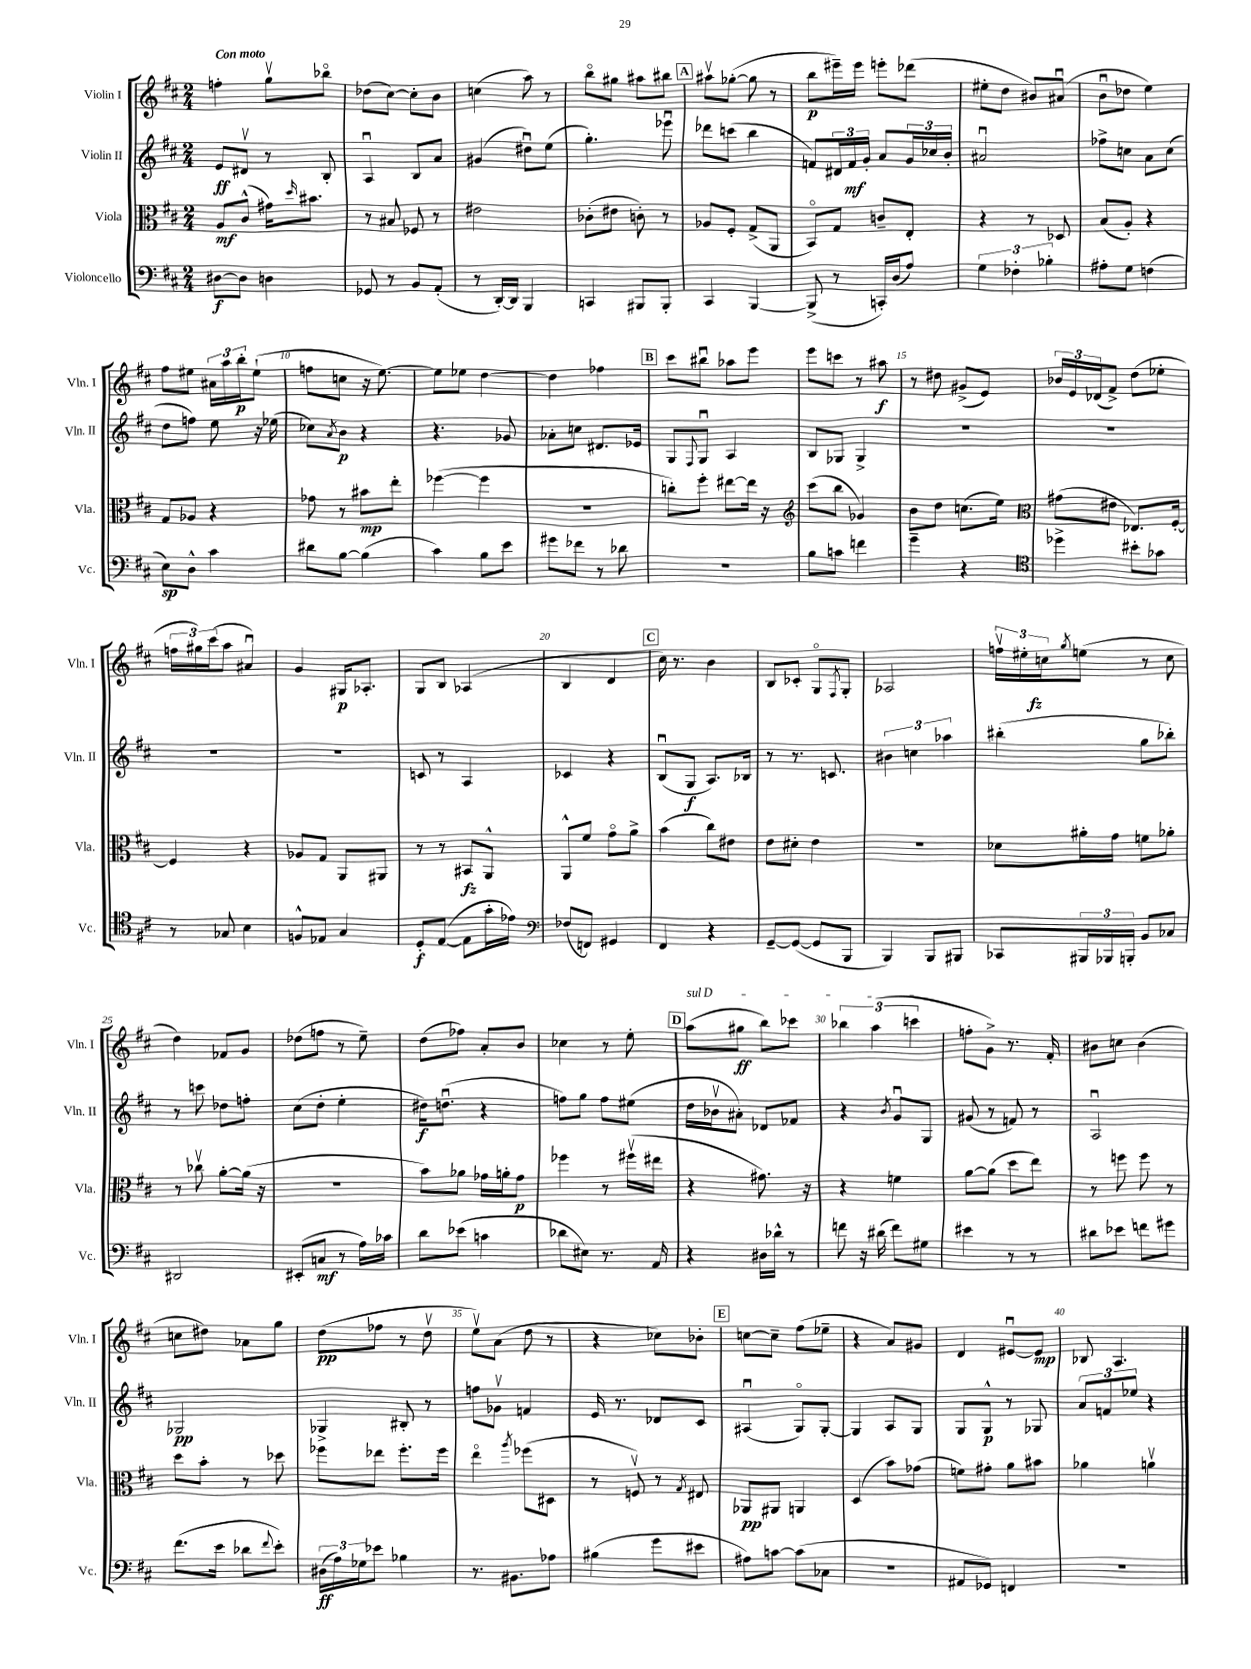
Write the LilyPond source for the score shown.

<<
\new StaffGroup <<
\new Staff = "s0" \with { instrumentName = "Violin I" shortInstrumentName = "Vln. I" } {
    \clef treble \key d \major \numericTimeSignature \time 2/4 \tempo "Con moto"
    f''4-. g''8\upbow bes''8\flageolet |
    des''8( cis''8~) cis''8-. b'8 |
    c''4( a''8) r8 |
    b''8\flageolet gis''8 ais''8 bis''8 |
    \mark \markup { \box "A" } ais''8\upbow ges''8~-.( ges''8 r8 |
    b''8\p eis'''16--) eis'''16 e'''8-. des'''8( |
    eis''8-. d''8 bis'8) ais'8\downbow( |
    b'8\downbow des''8 e''4) |
    fis''8 eis''8 \tuplet 3/2 { ais'16 a''16 b''16-.\p } eis''8-!( |
    f''8 c''8 r16 e''8.~) |
    e''8 ees''8 d''4~ |
    d''4 fes''4 |
    \mark \markup { \box "B" } cis'''8 bis''8\downbow aes''8 e'''8 |
    e'''8 c'''8 r8 ais''8\f |
    r8 dis''8 gis'8->( e'8) |
    \tuplet 3/2 { bes'16 e'16 des'16( } fis'8->) d''8( ees''8-. |
    \tuplet 3/2 { f''16 gis''16) cis'''16( } a''8 ais'4\downbow) |
    g'4 gis16\p aes8.-. |
    g8 b8 aes4( |
    b4 d'4 |
    \mark \markup { \box "C" } cis''16) r8. b'4 |
    b8 ces'8-. g8\flageolet \acciaccatura { fis8 } g8-. |
    aes2 |
    \tuplet 3/2 { f''16\upbow eis''16-. c''16\fz } \acciaccatura { g''8 } e''8( r8 c''8 |
    d''4) fes'8 g'8 |
    des''8( f''8 r8 e''8--) |
    d''8( fes''8) a'8-. b'8 |
    ces''4 r8 e''8-. |
    \mark \markup { \box "D" } \once \override TextSpanner.bound-details.left.text = \markup { \italic "sul D" } a''8\startTextSpan( gis''8\ff b''8) ces'''8 |
    \tuplet 3/2 { bes''4 a''4( c'''4\stopTextSpan } |
    f''8-. g'8->) r8. fis'16-. |
    bis'8 c''8 bis'4( |
    c''8 dis''8) aes'8 g''8 |
    d''8\pp( fes''8 r8 d''8\upbow |
    e''8\upbow) a'8( d''8 r8 |
    r4 ces''8) bes'8-. |
    \mark \markup { \box "E" } c''8~ c''8-- fis''8( ees''8-- |
    r4 a'8) gis'8 |
    d'4 eis'8~\downbow eis'8\mp |
    bes8 a4. \bar "|." |
}
\new Staff = "s1" \with { instrumentName = "Violin II" shortInstrumentName = "Vln. II" } {
    \clef treble \key d \major \numericTimeSignature \time 2/4
    e'8\ff dis'8\upbow r8 b8-. |
    a4\downbow b8 a'8 |
    gis'4( dis''8\downbow) e''8( |
    g''4.-.) ees'''8\downbow |
    \mark \markup { \box "A" } des'''8 c'''8( b''4 |
    f'8) \tuplet 3/2 { dis'16 f'16\mf g'16-. } a'8 \tuplet 3/2 { g'16 ces''16 b'16-. } |
    ais'2\downbow |
    fes''8-> c''8 a'8 c''8( |
    d''8 f''8) e''8 r16 ees''16( |
    ces''8) \acciaccatura { a'8 } b'8\p r4 |
    r4. ges'8 |
    aes'8-. c''8 dis'8. ees'16 |
    \mark \markup { \box "B" } g8 \appoggiatura { fis8 } g8\downbow a4 |
    b8 ges8 ges4-> |
    R2 |
    R2 |
    R2 |
    R2 |
    c'8 r8 a4 |
    ces'4 r4 |
    \mark \markup { \box "C" } b8\downbow( g8\f a8.) bes16 |
    r8 r8. c'8. |
    \tuplet 3/2 { bis'4 c''4 aes''4 } |
    bis''4-.( g''8 bes''8-.) |
    r8 c'''8 des''8 f''8-. |
    cis''8( d''8-. e''4-. |
    dis''16\f) d''8.\downbow( r4 |
    f''8) g''8 f''8 eis''8( |
    \mark \markup { \box "D" } d''16 bes'16\upbow ais'8-.) des'8 fes'8 |
    r4 \acciaccatura { b'8 } g'8\downbow g8 |
    gis'8( r8 f'8) r8 |
    a2\downbow |
    ges2\pp |
    ges4-> bis8-. r8 |
    f''8 ges'8\upbow f'4 |
    e'16 r8. des'8 cis'8 |
    \mark \markup { \box "E" } ais4\downbow( g8\flageolet) g8~-. |
    g4 a8 g8 |
    g8 g8-^\p r8 ges8 |
    \tuplet 3/2 { a'8 f'8 ees''8 } r4 \bar "|." |
}
\new Staff = "s2" \with { instrumentName = "Viola" shortInstrumentName = "Vla." } {
    \clef alto \key d \major \numericTimeSignature \time 2/4
    a8\mf cis'8-^( gis'16) \grace { d''16 } bis'8. |
    r8 bis8 fes8 r8 |
    eis'2 |
    ces'8-.( eis'8 c'8-.) r8 |
    \mark \markup { \box "A" } aes8 fis8-. g8->( a,8 |
    b,8\flageolet) g8 c'8-- e8-. |
    r4 r8 des8 |
    b8( a8-.) r4 |
    g8 aes8 r4 |
    ges'8 r8 bis'8\mp e''8-. |
    fes''4~( fes''4 |
    R2 |
    \mark \markup { \box "B" } c''8-.) fis''8-. eis''8~ eis''16 r16 |
    \clef treble cis'''8( b''8 ges'4) |
    b'8 d''8 c''8.( e''16) |
    \clef alto gis'8( eis'8 ees8.) fis16~-. |
    fis4 r4 |
    aes8 g8 a,8 ais,8 |
    r8 r8 bis,8\fz a,8-^ |
    a,8-^ fis'8 g'8\flageolet a'8-> |
    \mark \markup { \box "C" } b'4( cis''8) eis'8 |
    e'8 dis'8-. e'4 |
    R2 |
    des'8 ais'16-. g'16 f'8 aes'8-. |
    r8 ces''8\upbow a'8~-. a'16( r16 |
    R2 |
    b'8) aes'8 ges'16 a'16-. ges'8\p |
    fes''4 r8 fis''16\upbow( eis''16 |
    \mark \markup { \box "D" } r4 gis'8.) r16 |
    r4 f'4 |
    a'8~ a'8( d''8 e''8) |
    r8 f''8 f''8 r8 |
    d''8 b'8-. r8 des''8 |
    fes''8 ees''8 fes''8.-. fes''16 |
    e''4\flageolet \acciaccatura { a''8 } fes''8( dis8 |
    r8 f8\upbow) r8 \acciaccatura { g8 } eis8 |
    \mark \markup { \box "E" } aes,8\pp ais,8 a,4 |
    d4( b'8) ges'8( |
    f'8) gis'8-. a'8 bis'8 |
    aes'4 a'4\upbow \bar "|." |
}
\new Staff = "s3" \with { instrumentName = "Violoncello" shortInstrumentName = "Vc." } {
    \clef bass \key d \major \numericTimeSignature \time 2/4
    dis8~\f dis8 d4 |
    ges,8 r8 b,8 a,8-.( |
    r8 d,16~-.) d,16 b,,4 |
    c,4 bis,,8 bis,,8-. |
    \mark \markup { \box "A" } cis,4 b,,4~ |
    b,,8->( r8 c,16-.) d16( a8) |
    \tuplet 3/2 { g4 fes4-. bes4-. } |
    ais8-. g8 f4( |
    e8\sp) d8-^ cis'4 |
    dis'8 b8~ b4( |
    cis'4) b8 e'8 |
    gis'8 fes'8 r8 des'8 |
    \mark \markup { \box "B" } R2 |
    b8 c'8 f'4 |
    g'4-- r4 |
    \clef tenor des''4-> bis'8-. ges'8 |
    r8 ges8 b4 |
    f8-^ ees8 g4 |
    d8-.\f e8~( e8 g'16-. ees'16) |
    \clef bass fes8( f,8) gis,4 |
    \mark \markup { \box "C" } fis,4 r4 |
    g,8~-- g,8~( g,8 b,,8 |
    b,,4) b,,8 bis,,8 |
    ces,8 \tuplet 3/2 { bis,,16 bes,,16 b,,16-. } b,8 ces8 |
    dis,2 |
    eis,8-.( c8\mf r8 a16) ces'16 |
    d'8 ees'8( c'4 |
    des'8 eis8) r8. a,16 |
    \mark \markup { \box "D" } r4 dis16 des'16-^ r8 |
    f'8 r16 dis'16( f'8) gis8 |
    eis'4 r8 r8 |
    dis'8 ees'8 f'8 gis'8 |
    fis'8.( e'16 des'8 \appoggiatura { fis'8 } e'8-.) |
    \tuplet 3/2 { dis16\ff( a16) ges16 } ees'8 bes4 |
    r8. bis,8. aes8 |
    bis4( g'8 eis'8 |
    \mark \markup { \box "E" } ais8) c'8~ c'8( ces8 |
    R2 |
    ais,8 ges,8) f,4 |
    r2 \bar "|." |
}
>>
>>
\layout { \context { \Score \override BarNumber.break-visibility = ##(#f #t #t) barNumberVisibility = #(every-nth-bar-number-visible 5) } }
